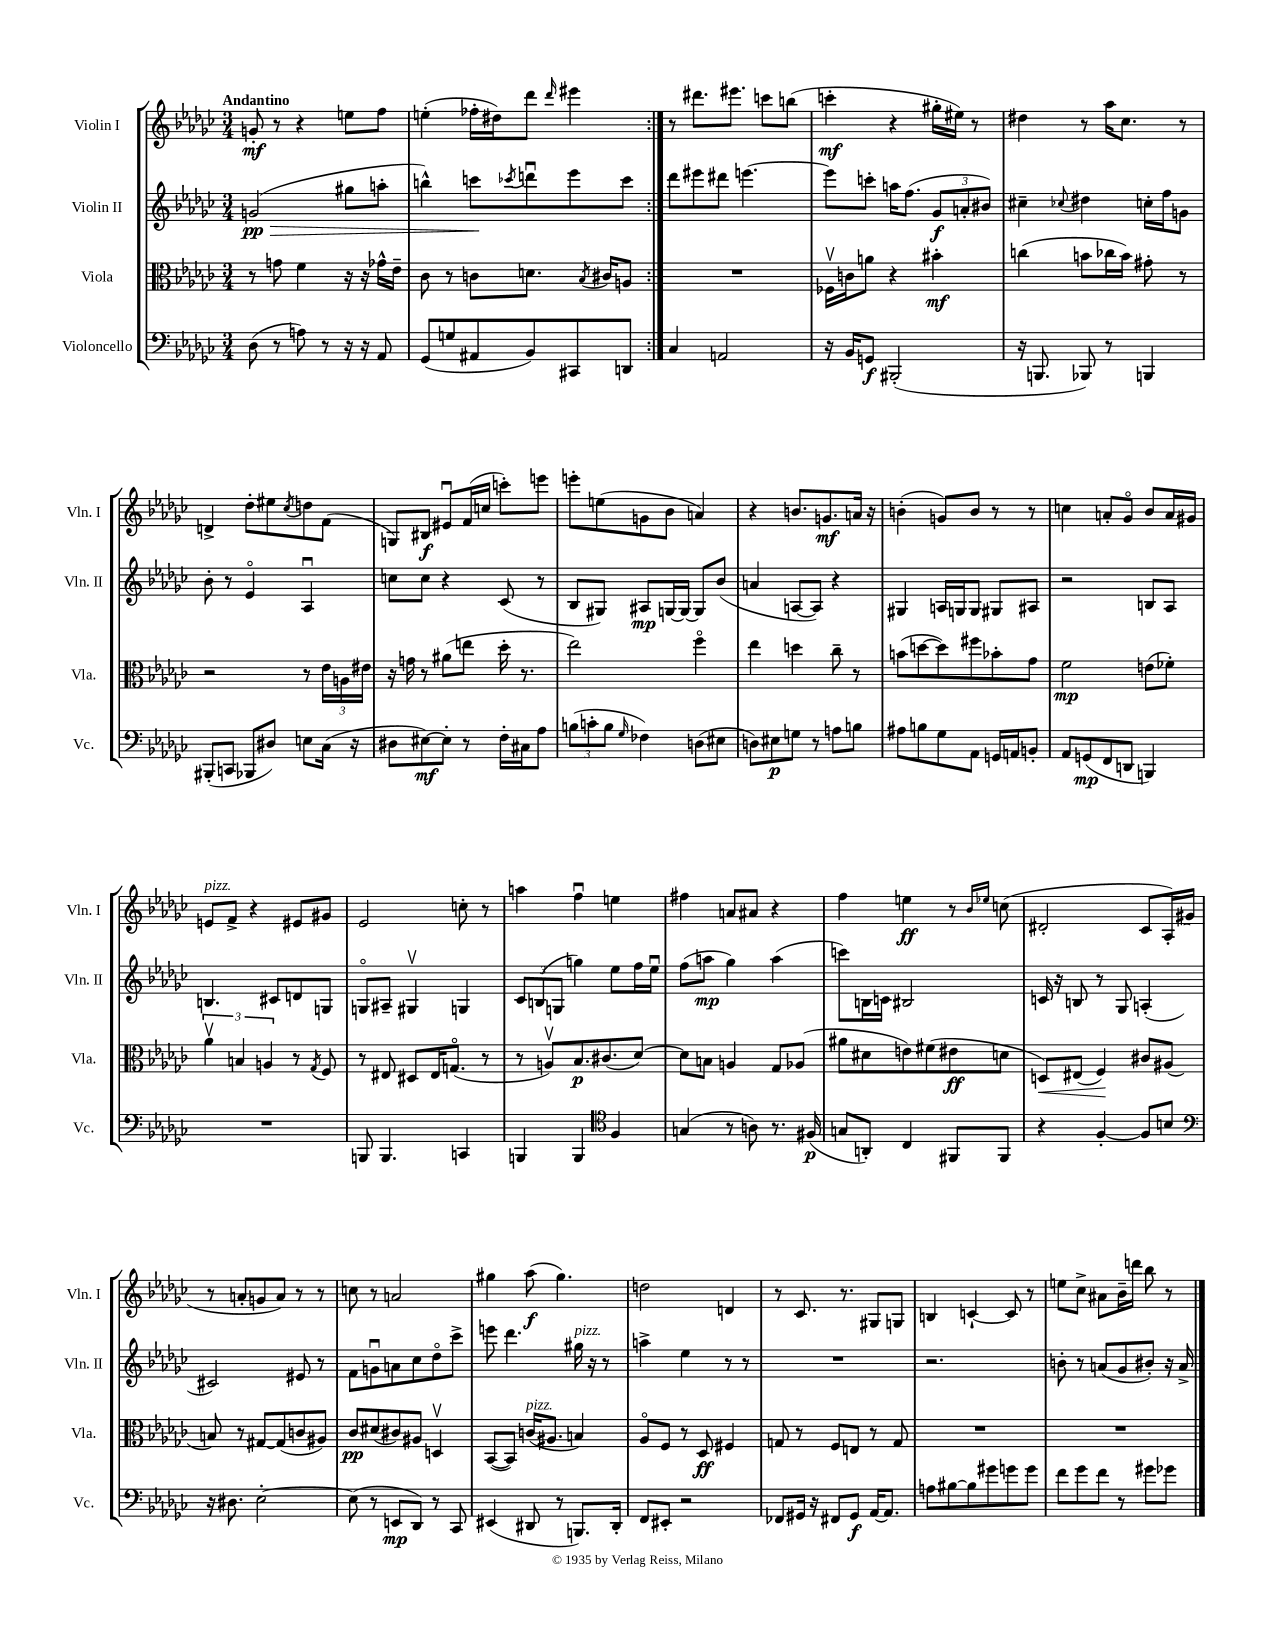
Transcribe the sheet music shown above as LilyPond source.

<<
\new StaffGroup <<
\new Staff = "s0" \with { instrumentName = "Violin I" shortInstrumentName = "Vln. I" } {
    \clef treble \key ges \major \numericTimeSignature \time 3/4 \tempo "Andantino"
    \repeat volta 2 { g'8-.\mf r8 r4 e''8 f''8 |
    e''4-.( fes''16-. dis''16) des'''8 \grace { des'''16 } eis'''4 | }
    r8 dis'''8. eis'''8. c'''8 b''8( |
    c'''4-.\mf r4 gis''16-. eis''16) r8 |
    dis''4 r8 aes''16 ces''8. r8 |
    d'4-> des''8-. eis''8 \acciaccatura { ces''8 } d''8 f'8( |
    g8) bis8\f eis'8\downbow f'16( c''16 c'''8-.) e'''8 |
    e'''8-. e''8( g'8 bes'8 a'4) |
    r4 b'8. g'8.\mf a'16 r16 |
    b'4-.( g'8) b'8 r8 r8 |
    c''4 a'8-. ges'8\flageolet bes'8 a'16 gis'16 |
    e'8^\markup { \italic "pizz." } f'8-> r4 eis'8 gis'8 |
    ees'2 c''8-. r8 |
    a''4 f''4\downbow e''4 |
    fis''4 a'8 ais'8 r4 |
    f''4 e''4\ff r8 \grace { bes'16 ees''16 } c''8( |
    dis'2-. ces'8 aes16-.) gis'16( |
    r8 a'8-. g'8 a'8) r8 r8 |
    c''8 r8 a'2 |
    gis''4 aes''8\f( gis''4.) |
    d''2 d'4 |
    r8 ces'8. r8. gis8 g8 |
    b4 c'4~-! c'8 r8 |
    e''8 ces''8-> ais'8 bes'16-- d'''16 bes''8 r8 \bar "|." |
}
\new Staff = "s1" \with { instrumentName = "Violin II" shortInstrumentName = "Vln. II" } {
    \clef treble \key ges \major \numericTimeSignature \time 3/4
    \repeat volta 2 { g'2\pp\>( gis''8 a''8-. |
    b''4-^) c'''8\! \acciaccatura { ces'''8 } d'''8\downbow ees'''8 ces'''8 | }
    des'''8 eis'''8 dis'''8 e'''4.~ |
    e'''8 c'''8-. a''16 f''8.( \tuplet 3/2 { ges'8\f a'8-. bis'8) } |
    cis''4-- \appoggiatura { ces''8 } dis''4 c''16-. f''16 g'8 |
    bes'8-. r8 ees'4\flageolet aes4\downbow |
    c''8 c''8 r4 ces'8( r8 |
    bes8 gis8) ais8\mp g16~ g16~ g8 bes'8( |
    a'4 a8~ a8) r4 |
    gis4 a16 g16 g8 gis8 ais8 |
    r2 b8 aes8 |
    b4. cis'8 d'8 g8 |
    g8\flageolet ais8-- gis4\upbow g4 |
    \tuplet 3/2 { ces'8 b8( g8 } g''4) ees''8 f''16 ees''16\downbow |
    f''8( a''8\mp ges''4) a''4( |
    c'''8) b16 c'16 bis2 |
    c'16 r16 b8 r8 ges8 a4-.( |
    cis'2) eis'8 r8 |
    f'8 g'8\downbow a'8 ces''8 des''8\flageolet ces'''8-> |
    e'''8 des'''4. gis''16^\markup { \italic "pizz." } r16 r8 |
    a''4-> ees''4 r8 r8 |
    R2. |
    r2. |
    b'8-. r8 a'8( ges'8 bis'8-.) r16 a'16-> \bar "|." |
}
\new Staff = "s2" \with { instrumentName = "Viola" shortInstrumentName = "Vla." } {
    \clef alto \key ges \major \numericTimeSignature \time 3/4
    \repeat volta 2 { r8 g'8 f'4 r16 r16 ges'16-^ ees'16-- |
    ces'8 r8 c'8 d'8. \acciaccatura { bes8 } cis'16 a8 | }
    R2. |
    fes16\upbow c'16 a'8 r4 bis'4-.\mf |
    c''4( b'8 ces''16 b'16) gis'8-. r8 |
    r2 r8 \tuplet 3/2 { ees'16 a16 eis'16 } |
    r16 g'16 r8 ais'8( e''8 des''16-. r8. |
    ees''2) f''4\flageolet |
    ees''4 d''4 ces''8-- r8 |
    b'8( d''8~ d''8) fis''8 bes'8-. ges'8 |
    f'2\mp e'8( fes'8-.) |
    \tuplet 3/2 { aes'4\upbow b4 a4 } r8 \acciaccatura { ges8 } f8 |
    r8 eis8 dis8 eis16 g8.\flageolet( r8 |
    r8 a8\upbow) bes8.\p cis'8.( des'8~) |
    des'8 b8 a4 ges8 aes8( |
    ais'8 dis'8 e'8) fis'8( eis'8\ff d'8 |
    d8\<) eis8( f4\!) cis'8 ais8( |
    b8) r8 gis8~ gis8( c'8 ais8) |
    ces'8\pp dis'8( cis'8) ais8 d4\upbow |
    bes,8~( bes,8) c'16^\markup { \italic "pizz." }( ais8. b4) |
    aes8\flageolet f8 r8 des8\ff fis4 |
    g8 r8 f8 e8 r8 g8 |
    R2. |
    R2. \bar "|." |
}
\new Staff = "s3" \with { instrumentName = "Violoncello" shortInstrumentName = "Vc." } {
    \clef bass \key ges \major \numericTimeSignature \time 3/4
    \repeat volta 2 { des8( r8 a8) r8 r16 r16 aes,8 |
    ges,8( g8 ais,8 bes,8) cis,8 d,8 | }
    ces4 a,2 |
    r16 bes,16 g,8\f bis,,2-.( |
    r16 b,,8. bes,,8) r8 b,,4 |
    bis,,8-.( c,8 bes,,8 dis8) e8 ces16( r16 |
    dis8 eis8~\mf) eis8-. r8 f16-. cis16 aes8 |
    \tuplet 3/2 { b8( c'8-. b8 } \grace { ges16 } fes4) d8( eis8 |
    d8) eis8\p g8 r8 a8 b8 |
    ais8 b8 ges8 aes,8 g,16 a,16 b,8-. |
    aes,8 g,8\mp( f,8 d,8 b,,4) |
    R2. |
    b,,8 b,,4. c,4 |
    b,,4 b,,4 \clef tenor f4 |
    g4( r8 a8) r8. fis16\p( |
    g8 a,8-.) ces4 fis,8 fis,8 |
    r4 f4~-. f8 b8 |
    \clef bass r16 dis8. ees2~-. |
    ees8( r8 e,8\mp des,8) r8 ces,8 |
    eis,4( dis,8 r8 b,,8.) dis,16-. |
    f,8 eis,8-. r2 |
    fes,8 gis,16 r16 fis,8 gis,8\f aes,16~ aes,8. |
    a8 bis8~ bis8 gis'8 g'8 g'8 |
    f'8 ges'8 f'8 r8 gis'8 ges'8 \bar "|." |
}
>>
>>
\layout { \context { \Score \remove "Bar_number_engraver" } }
